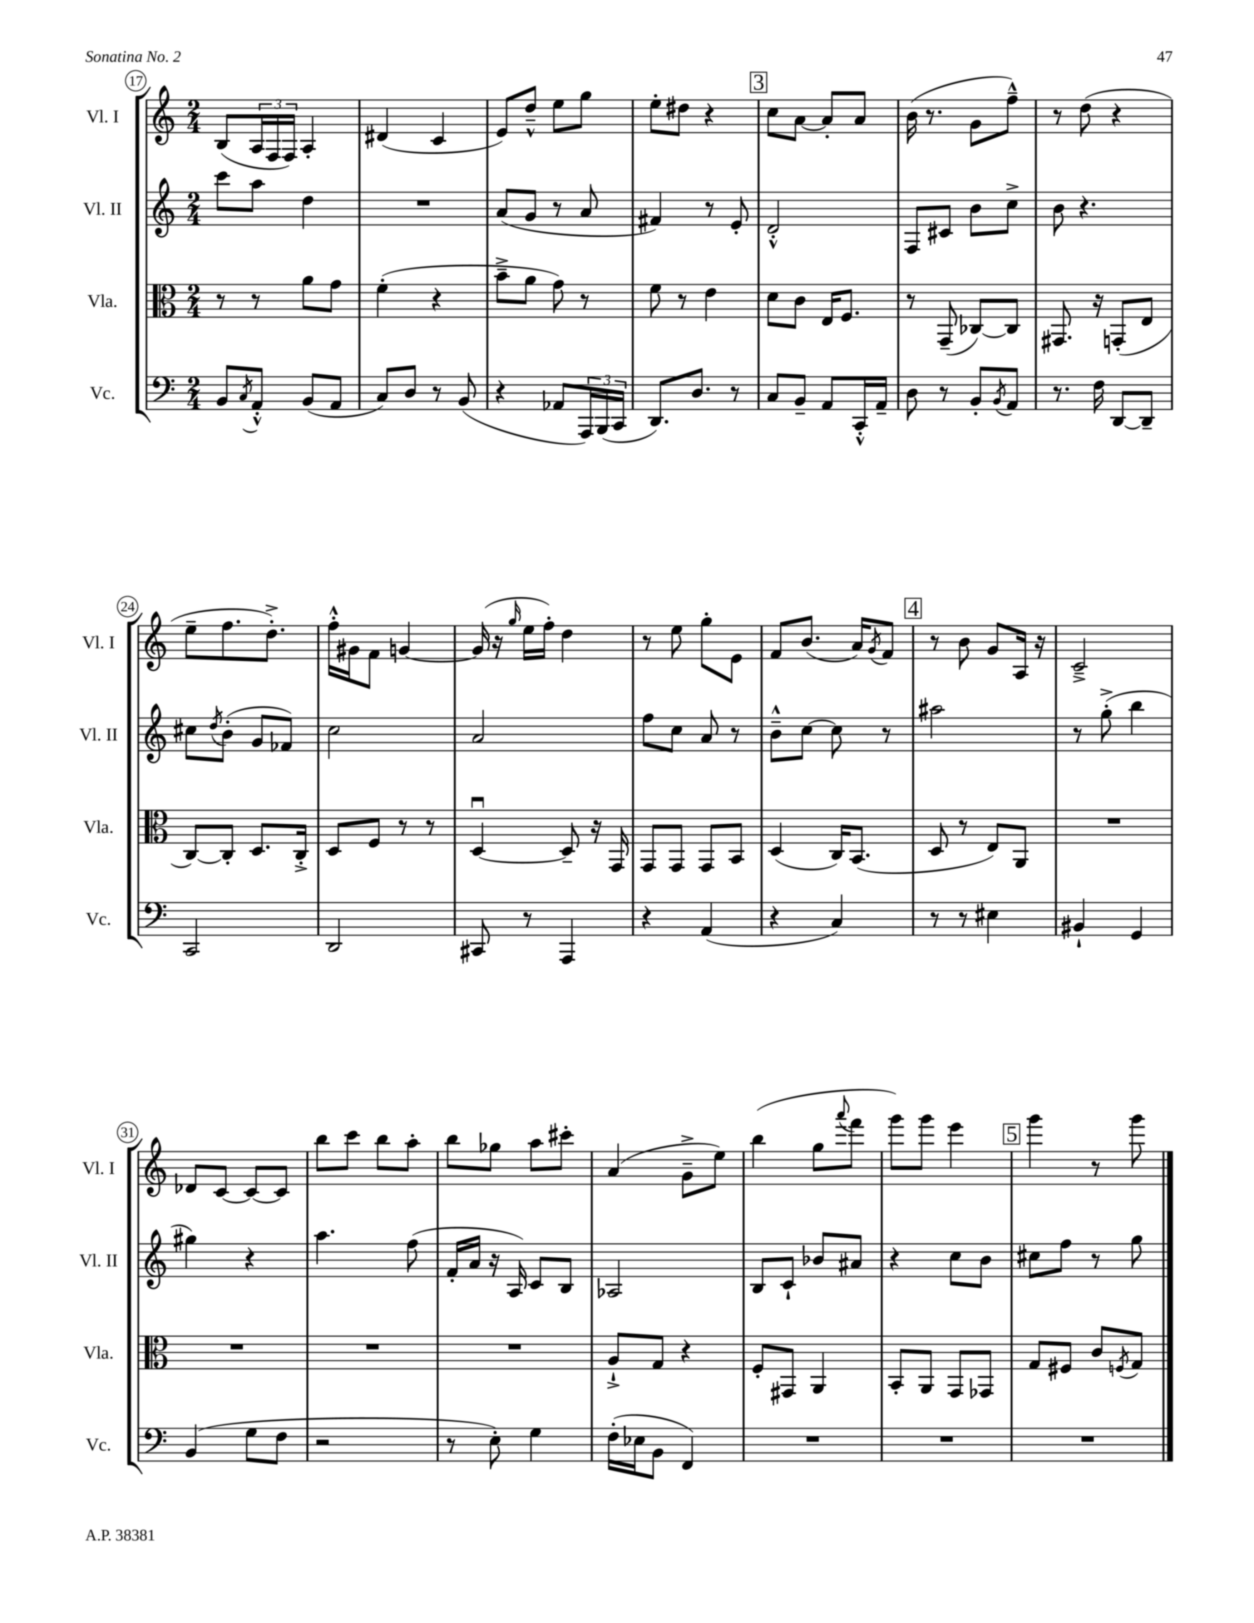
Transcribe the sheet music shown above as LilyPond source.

<<
\new StaffGroup <<
\new Staff = "s0" \with { instrumentName = "Vl. I" shortInstrumentName = "Vl. I" } {
    \clef treble \key c \major \numericTimeSignature \time 2/4
    b8( \tuplet 3/2 { a16 f16 f16) } a4-. |
    dis'4( c'4 |
    e'8) d''8---^ e''8 g''8 |
    e''8-. dis''8 r4 |
    \mark \markup { \box "3" } c''8 a'8~ a'8-. a'8 |
    b'16( r8. g'8 f''8---^) |
    r8 d''8( r4 |
    e''8-- f''8. d''8.-.->) |
    f''16-.-^ gis'16 f'8 g'4~ |
    g'16( r16 \grace { g''16 } e''16 f''16-.) d''4 |
    r8 e''8 g''8-. e'8 |
    f'8 b'8.( a'16) \acciaccatura { g'8 } f'8 |
    \mark \markup { \box "4" } r8 b'8 g'8 a16 r16 |
    c'2---> |
    des'8 c'8~ c'8~ c'8 |
    b''8 c'''8 b''8 a''8-. |
    b''8 ges''8 a''8 cis'''8-. |
    a'4( g'8---> e''8) |
    b''4( g''8 \appoggiatura { a'''8 } f'''8 |
    g'''8) g'''8 e'''4 |
    \mark \markup { \box "5" } g'''4 r8 g'''8 \bar "|." |
}
\new Staff = "s1" \with { instrumentName = "Vl. II" shortInstrumentName = "Vl. II" } {
    \clef treble \key c \major \numericTimeSignature \time 2/4
    c'''8 a''8 d''4 |
    R2 |
    a'8( g'8 r8 a'8 |
    fis'4) r8 e'8-. |
    \mark \markup { \box "3" } d'2-.-^ |
    f8 cis'8 b'8 c''8-> |
    b'8 r4. |
    cis''8 \acciaccatura { d''8 } b'8-.( g'8 fes'8) |
    c''2 |
    a'2 |
    f''8 c''8 a'8 r8 |
    b'8---^ c''8~ c''8 r8 |
    \mark \markup { \box "4" } ais''2 |
    r8 g''8-.->( b''4 |
    gis''4) r4 |
    a''4. f''8( |
    f'16-. a'16 r16 a16) c'8 b8 |
    aes2 |
    b8 c'8-! bes'8 ais'8 |
    r4 c''8 b'8 |
    \mark \markup { \box "5" } cis''8 f''8 r8 g''8 \bar "|." |
}
\new Staff = "s2" \with { instrumentName = "Vla." shortInstrumentName = "Vla." } {
    \clef alto \key c \major \numericTimeSignature \time 2/4
    r8 r8 a'8 g'8 |
    f'4-.( r4 |
    b'8---> a'8 g'8) r8 |
    f'8 r8 e'4 |
    \mark \markup { \box "3" } d'8 c'8 e16 f8. |
    r8 g,8--( ces8~) ces8 |
    gis,8. r16 g,8-.( e8 |
    c8~) c8-. d8. c16-.-> |
    d8 f8 r8 r8 |
    d4~\downbow d8-- r16 g,16 |
    g,8 g,8 g,8 b,8 |
    d4( c16) b,8.( |
    \mark \markup { \box "4" } d8 r8 e8) a,8 |
    R2 |
    R2 |
    R2 |
    R2 |
    a8-!-> g8 r4 |
    f8-. gis,8 a,4 |
    b,8-. a,8 g,8 ges,8 |
    \mark \markup { \box "5" } g8 fis8 c'8 \acciaccatura { f8 } g8 \bar "|." |
}
\new Staff = "s3" \with { instrumentName = "Vc." shortInstrumentName = "Vc." } {
    \clef bass \key c \major \numericTimeSignature \time 2/4
    b,8 \acciaccatura { c8 } a,8-.-^ b,8( a,8 |
    c8) d8 r8 b,8( |
    r4 aes,8 \tuplet 3/2 { a,,16) b,,16( c,16 } |
    d,8.) d8. r8 |
    \mark \markup { \box "3" } c8 b,8-- a,8 c,16-.-^ a,16-- |
    d8 r8 b,8-. \acciaccatura { b,8 } a,8 |
    r8. f16 d,8~ d,8-- |
    c,2 |
    d,2 |
    cis,8 r8 a,,4 |
    r4 a,4( |
    r4 c4) |
    \mark \markup { \box "4" } r8 r8 eis4 |
    bis,4-! g,4 |
    b,4( g8 f8 |
    r2 |
    r8 e8-.) g4 |
    f16-.( ees16 b,8 f,4) |
    R2 |
    R2 |
    \mark \markup { \box "5" } R2 \bar "|." |
}
>>
>>
\layout { \context { \Score currentBarNumber = #17 \override BarNumber.stencil = #(make-stencil-circler 0.1 0.3 ly:text-interface::print) } }
